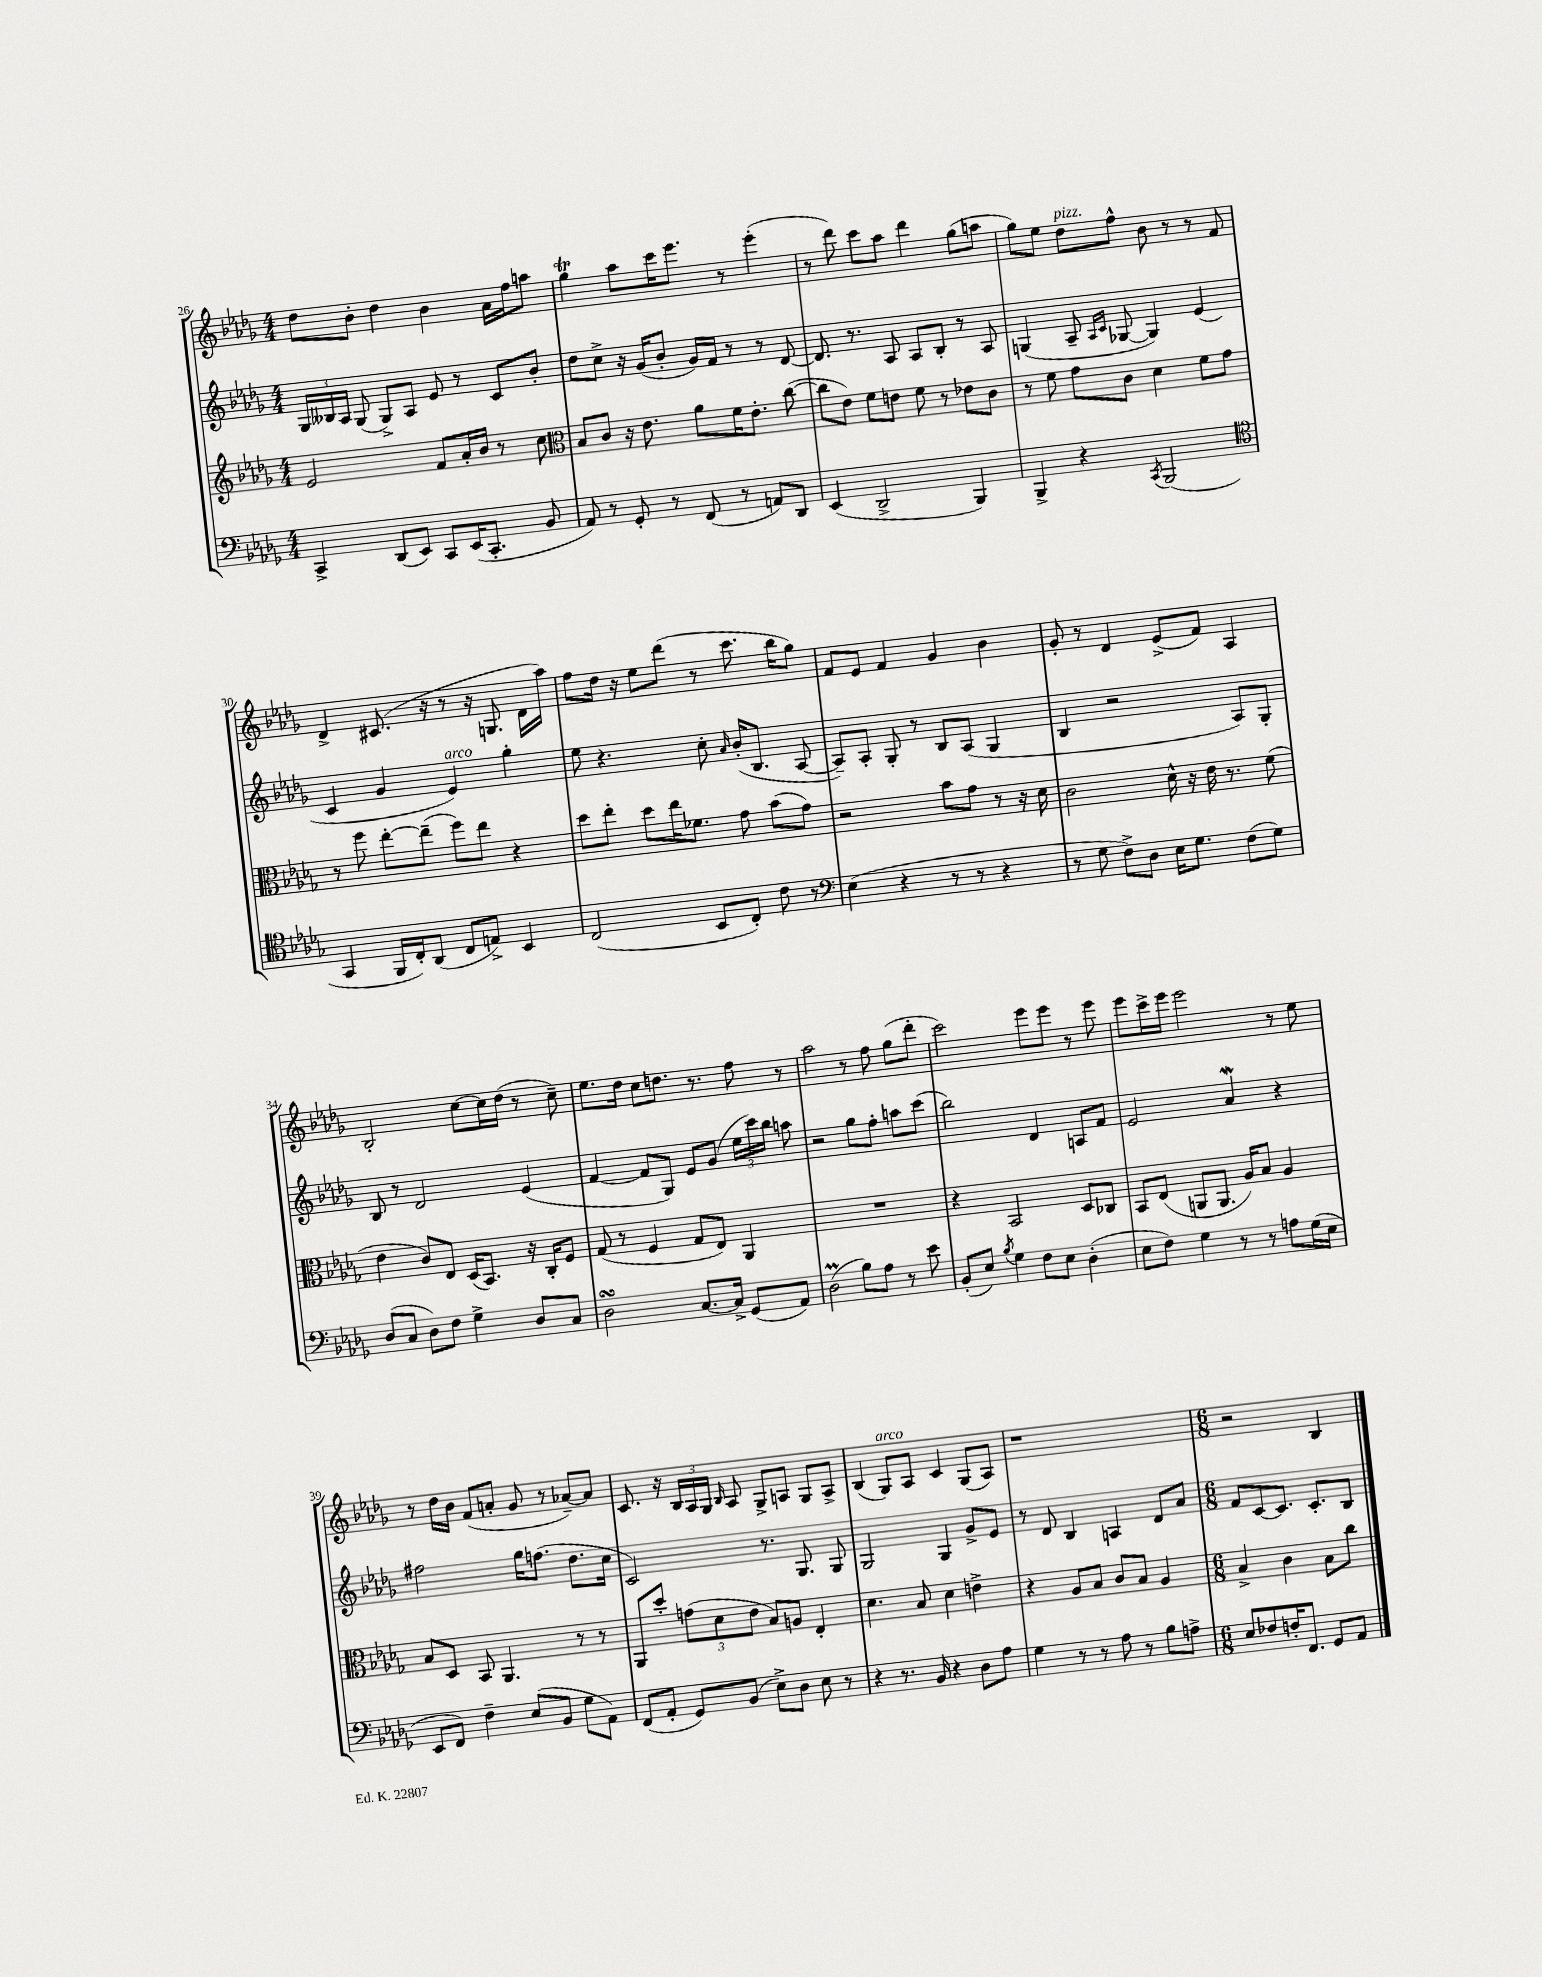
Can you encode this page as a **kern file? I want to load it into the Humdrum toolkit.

**kern	**kern	**kern	**kern
*staff4	*staff3	*staff2	*staff1
*clefF4	*clefG2	*clefG2	*clefG2
*k[b-e-a-d-g-]	*k[b-e-a-d-g-]	*k[b-e-a-d-g-]	*k[b-e-a-d-g-]
*M4/4	*M4/4	*M4/4	*M4/4
4CC^/	2e-/	24G-/LL	8dd-\L
.	.	24B--/	.
.	.	24A-/JJ	.
.	.	(8G-/	8b-'\J
(8DD-/L	.	8G-^/L)	4dd-\
8EE-/J)	.	8A-/J	.
8CC/L	8f/L	8e-/	4b-\
(16EE-/K	16a-'/L	8r	.
8.CC'/J	16b-/JJ	.	.
.	8r	8c/L	16a-\LL
.	.	.	16ff\J
8BB-/	8cc\	8b-'/J	8aa\J
=	=	=	=
*	*clefC3	*	*
8AA-/)	8B-/L	8dd-\L	4gg-\
8r	8c/J	8cc^\J	.
8GG-'/	16r	16r	8aa-\L
.	8.e-\	(16g-/LK	.
8r	.	8b-'/J	16ccc\K
.	.	.	8.eee-\J
(8FF/	8a-\L	16g-/LL)	.
.	.	16f/JJ	.
8r	16f\K	8r	8r
.	8.e-'\J	.	.
8AA/L)	.	8r	(4eee-'\
8DD-/J	([8cc\	[8d-/	.
=	=	=	=
(4EE-/	8cc\]L	8.d-/]	8r
.	8e-\J)	.	8ddd-\)
.	.	8.r	.
2DD-^/	8f\L	.	8ccc\L
.	8e\J	8A-/	8aa-\J
.	8f\	8A-/L	4ddd-\
.	8r	8B-'/J	.
4BBB-/)	8e-\L	8r	(8gg-\L
.	8c\J	8A-/	8aa\J
=	=	=	=
4BBB-^/	8r	(4G/	8gg-\L)
.	8f\	.	8ee-\J
4r	8g-\L	8A-~/	8dd-\L
.	.	16qqA-/LL	.
.	.	16qqc/JJ	.
.	8c\J	[8G-/	8ff^^\J
8qCC/	.	.	.
(2BBB-/	4d-\	4G-/])	8b-\
.	.	.	8r
.	8f\L	(4e-/	8r
.	8g-\J	.	8f/
=	=	=	=
*clefC4	*	*	*
4GG-/	8r	4c/	4d-^/
.	8ff\	.	.
16FF/LL	[8ee-'\L	4g-/	(8.c#/
16C'/J)	.	.	.
(8AA-/J	(8ee-~\]J	.	.
.	.	.	16r
8C/L	8ff\L)	4e-/)	8r
8E^/J)	8ee-\J	.	16r
.	.	.	8.G/
4BB-/	4r	4gg-'\	.
.	.	.	16d-\LL
.	.	.	16aa-\JJ)
=	=	=	=
(2C/	8dd-\L	8ee-\	8ff\L
.	8ee-'\J	4.r	16dd-\Jk
.	.	.	16r
.	8dd-\L	.	8ee-\L
.	16ee-\K	.	(8ddd-\J
.	8.f-\J	.	.
8BB-/L	.	8cc'\	8r
.	.	16qqa-/	.
8C'/J)	8g-\	(16b-'/LK	8.ccc\
.	.	8.B-/J	.
8c\	(8b-\L	.	.
.	.	.	16bb-\LK
8r	8g-\J)	[8A-/	8gg-\J)
=	=	=	=
*clefF4	*	*	*
(4E-\	2r	8A-~/]L)	8f/L
.	.	8A-'/J	8e-/J
4r	.	8G-'/	4f/
.	.	8r	.
8r	8b-\L	8B-/L	4g-/
8r	8g-\J	(8A-/J	.
4r	8r	4G-/	4b-\
.	16r	.	.
.	16d-\	.	.
=	=	=	=
8r	2c\	4B-/	8g-'/
8G-\	.	.	8r
8F^\L)	.	2r	4d-/
8D-\J	.	.	.
16E-\LK	16d-^^\	.	(8e-^/L
8.G-\J	16r	.	.
.	16e-\	.	8f/J)
.	8.r	.	.
(8F\L	.	8A-/L)	4A-/
8G-\J)	(8f\	8G-'/J	.
=	=	=	=
(8D-/L	4e-\	8B-/	2B-'/
8C/J	.	8r	.
8D-\L)	8c/L)	2d-/	.
8F\J	8E-/J	.	.
4G-^\	(16D-/LK	.	[8cc\L
.	8.BB-/J)	.	.
.	.	.	16cc\]L
.	.	.	(16dd-\JJ
8D-/L	16r	(4e-/	8r
.	16C'/LK	.	.
8C/J	8F/J	.	8cc~\)
=	=	=	=
2D-\	(8G-/	[4f/	8.ee-\L
.	8r	.	.
.	.	.	16dd-\Jk
.	4F/	8f/]L	8cc\L
.	.	8G-/J)	8.dd\J
[8.C/L	8G-/L	8e-/L	.
.	.	.	8.r
.	8E-/J)	(8g-/J	.
16C^/]Jk	.	.	.
(8GG-/L	4AA-/	24ee-\LL	8ff\
.	.	24ccc\)	.
.	.	24bb-\JJ	.
8AA-/J)	.	8aa\	8r
=	=	=	=
(2D-\	1r	2r	2aa-\
8B-\L)	.	8gg-\L	8r
8A-\J	.	8ff'\J	8ff\
8r	.	8aa\L	(8gg-\L
8e-\	.	(8ccc\J	8ddd-'\J
=	=	=	=
(8BB-'/L	4r	2bb-\)	2ccc\)
8E-/J)	.	.	.
8qB-/	.	.	.
4G-\	2BB-/	.	.
8F\L	.	4d-/	8eee-\L
8E-\J	.	.	8eee-\J
(4D-'\	8D-/L	8A/L	8r
.	8C-/J	8f/J	8eee-\
=	=	=	=
8E-\L	8BB-/L	2e-/	8eee-\L
8F\J)	(8E-/J	.	16ccc^\L
.	.	.	16eee-\JJ
4G-\	8AA/L	.	2eee-\
.	8.AA/J	.	.
8r	.	4a-/	.
.	16A-/LK)	.	.
8r	8B-/J	.	.
8A\L	4A-/	4r	8r
(16G-\L	.	.	8ee-\
16E-\JJ	.	.	.
=	=	=	=
8EE-/L	8B-/L	2ff#\	8r
8FF/J)	8D-/J	.	16dd-\LL
.	.	.	16b-\JJ
4F~\	8BB-/	.	(8f/L
.	4.AA-/	.	8a'/J
(8E-/L	.	16gg-\LK	8g-/
.	.	(8.ff\J	.
8BB-/J	.	.	8r
8G-\L	8r	8.dd-\L	[8a-~/L)
8AA-\J)	8r	.	8a-/]J
.	.	16cc\Jk	.
=	=	=	=
(8FF/L	8AA-/L	2c/)	8.c/
8AA-'/J	8dd-'/J	.	.
.	.	.	16r
8GG-/L)	(12g\L	.	24B-/LL
.	.	.	24A-/
.	12d-\	.	24G-/JJ
.	.	.	16qqB-/
(8BB-/J	.	.	8A-/
.	12e-\J	.	.
8E-^\L)	8B-/L)	8.r	8G-^/L
8D-\J	8A/J	.	8A/J
.	.	8.G-/	.
8E-\	4E-'/	.	8G-/L
8r	.	8G-/	8A^/J
=	=	=	=
4r	4.d-\	2G-/	(4B-/
8.r	.	.	8G-/L)
.	8B-/	.	8A-/J
16BB-/	.	.	.
4r	4d-\	4G-/	4c/
8D-\L	4e^\	8g-^/L	(8G-/L
8A-\J	.	8e-/J	8A-/J)
=	=	=	=
4G-\	4r	8r	1r
.	.	8d-/	.
8r	8A-/L	4B-/	.
8r	8B-/J	.	.
8A-\	8c/L	4A/	.
8r	8B-/J	.	.
8B-\L	4A-/	8d-/L	.
8A^\J	.	8a-/J	.
=	=	=	=
*M6/8	*M6/8	*M6/8	*M6/8
8E-/L	4B-^/	8f/L	2r
8F-/	.	[8c/	.
16F'/K	4c\	8.c/]J	.
8.FF/J	.	.	.
.	.	8.c'/L	.
8GG-/L	8B-\L	.	4B-/
8AA-/J	8cc\J	8B-/J	.
==	==	==	==
*-	*-	*-	*-
